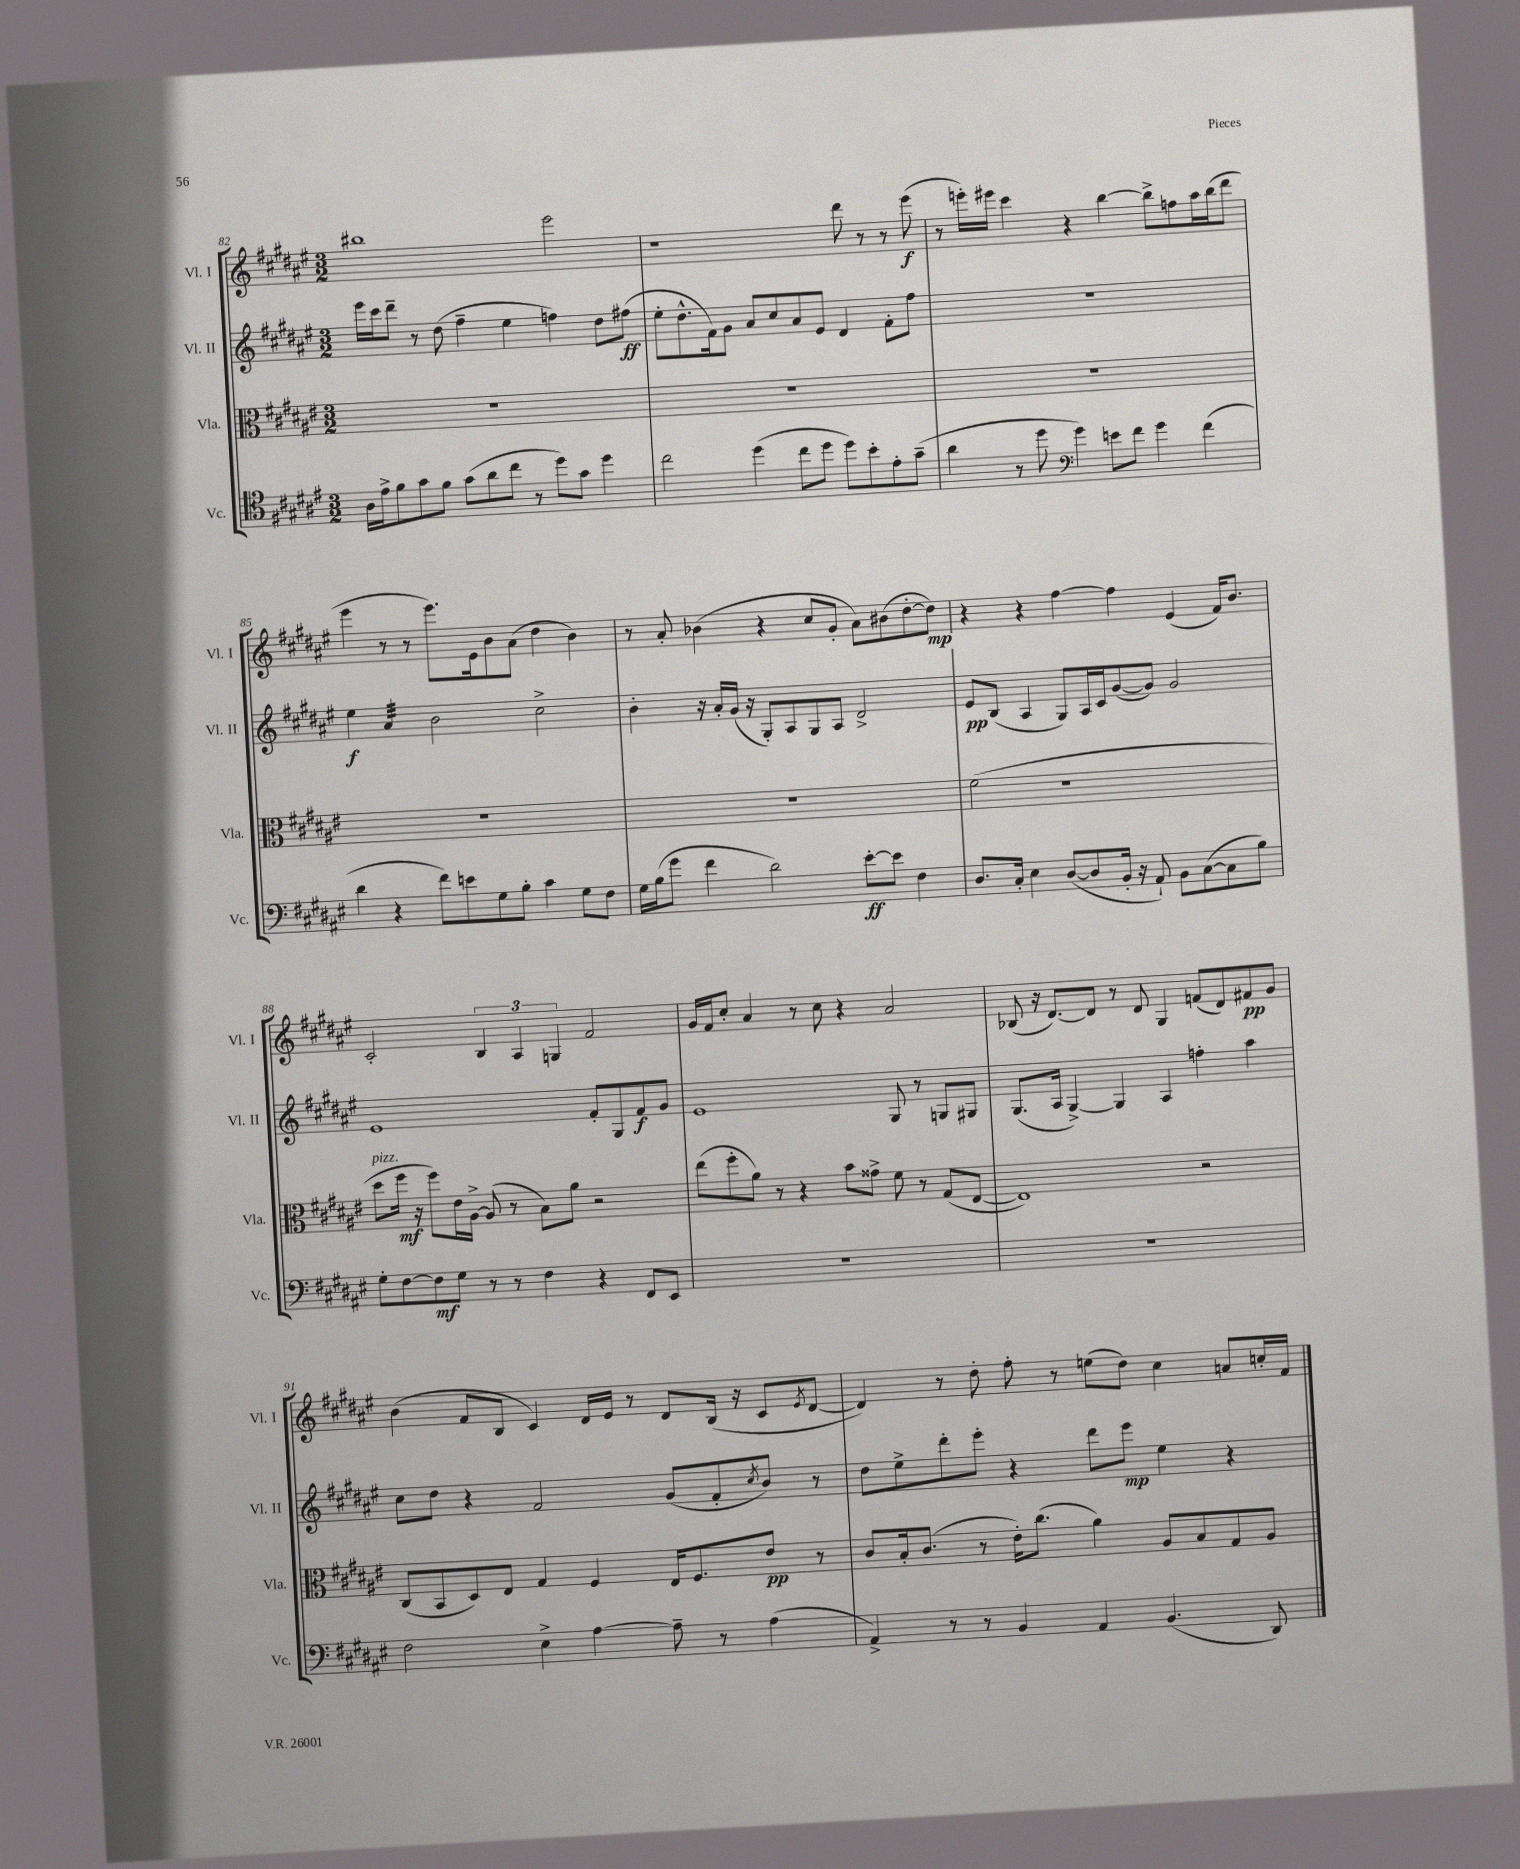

**kern	**dynam	**kern	**dynam	**kern	**dynam	**kern	**dynam
*part4	*part4	*part3	*part3	*part2	*part2	*part1	*part1
*staff4	*staff4	*staff3	*staff3	*staff2	*staff2	*staff1	*staff1
*I"Vc.	*	*I"Vla.	*	*I"Vl. II	*	*I"Vl. I	*
*I'Vc.	*	*I'Vla.	*	*I'Vl. II	*	*I'Vl. I	*
*clefC4	*	*clefC3	*	*clefG2	*	*clefG2	*
*k[f#c#g#d#a#e#]	*	*k[f#c#g#d#a#e#]	*	*k[f#c#g#d#a#e#]	*	*k[f#c#g#d#a#e#]	*
*M3/2	*	*M3/2	*	*M3/2	*	*M3/2	*
=82	=82	=82	=82	=82	=82	=82	=82
16A#\LL	.	1.r	.	16eee#\LL	.	1bb#X	.
16e#^\J	.	.	.	16ccc#\J	.	.	.
8f#\	.	.	.	8ddd#~\J	.	.	.
8g#\	.	.	.	8r	.	.	.
8f#\J	.	.	.	(8dd#\	.	.	.
(8g#\L	.	.	.	4ff#~\	.	.	.
8a#\	.	.	.	.	.	.	.
8cc#\J	.	.	.	4ee#\	.	.	.
8r	.	.	.	.	.	.	.
8dd#\L)	.	.	.	4ffn\)	.	2eee#\	.
8g#\J	.	.	.	.	.	.	.
4dd#\	.	.	.	8dd#\L	.	.	.
.	.	.	.	(8ff#X\J	ff	.	.
=83	=83	=83	=83	=83	=83	=83	=83
2cc#\	.	1.r	.	8ee#'\L	.	1r	.
.	.	.	.	8.dd#^^\	.	.	.
.	.	.	.	16f#\k)	.	.	.
.	.	.	.	8g#\J	.	.	.
(4dd#\	.	.	.	8a#/L	.	.	.
.	.	.	.	8cc#/	.	.	.
8cc#\L	.	.	.	8a#/	.	.	.
8dd#\J	.	.	.	8e#/J	.	.	.
8dd#\L)	.	.	.	4d#/	.	8ddd#\	.
8b'\	.	.	.	.	.	8r	.
8e#'\	.	.	.	8f#'\L	.	8r	.
(8g#~\J	.	.	.	8ff#\J	.	(8eee#\	f
=84	=84	=84	=84	=84	=84	=84	=84
4a#\	.	1.r	.	1.r	.	8r	.
.	.	.	.	.	.	16eeen'\LL)	.
.	.	.	.	.	.	16eee#X\JJ	.
8r	.	.	.	.	.	4ccc#\	.
8dd#\	.	.	.	.	.	.	.
*clefF4	*	*	*	*	*	*	*
4g#\)	.	.	.	.	.	4r	.
8en\L	.	.	.	.	.	[4bb\	.
8f#\J	.	.	.	.	.	.	.
4g#\	.	.	.	.	.	8bb^\L]	.
.	.	.	.	.	.	8ffn\	.
(4f#\	.	.	.	.	.	16aa#\L	.
.	.	.	.	.	.	(16bb\J	.
.	.	.	.	.	.	8ddd#\J	.
!!LO:LB:g=z
=85	=85	=85	=85	=85	=85	=85	=85
4d#\	.	1.r	.	4ee#\	f	4eee#\	.
*	*	*	*	*tremolo	*	*	*
4r	.	.	.	32a#/LLL	.	8r	.
.	.	.	.	32a#/	.	.	.
.	.	.	.	32a#/	.	.	.
.	.	.	.	32a#/	.	.	.
.	.	.	.	32a#/	.	8r	.
.	.	.	.	32a#/	.	.	.
.	.	.	.	32a#/	.	.	.
.	.	.	.	32a#/JJJ	.	.	.
*	*	*	*	*Xtremolo	*	*	*
8f#\L)	.	.	.	2b\	.	8.eee#\L)	.
8en\	.	.	.	.	.	.	.
.	.	.	.	.	.	16e#\k	.
8G#\	.	.	.	.	.	8b\	.
8B'\J	.	.	.	.	.	(8a#\J	.
4c#\	.	.	.	2cc#^\	.	4dd#\	.
8G#\L	.	.	.	.	.	4b\)	.
8F#\J	.	.	.	.	.	.	.
=86	=86	=86	=86	=86	=86	=86	=86
16G#\LL	.	1.r	.	4b'\	.	8r	.
(16B\J	.	.	.	.	.	.	.
8g#\J	.	.	.	.	.	8a#'/	.
4f#\	.	.	.	16r	.	(4b-X\	.
.	.	.	.	16a#'/LL	.	.	.
.	.	.	.	(16g#/JJ	.	.	.
.	.	.	.	16r	.	.	.
2d#\)	.	.	.	8G#'/L)	.	4r	.
.	.	.	.	8A#/	.	.	.
.	.	.	.	8G#/	.	8cc#/L	.
.	.	.	.	8A#/J	.	8g#'/J	.
[8e#'\L	ff	.	.	2d#^/	.	8a#\L)	.
8e#\J]	.	.	.	.	.	(8b#X\	.
4F#\	.	.	.	.	.	[8dd#'\	.
.	.	.	.	.	.	8dd#\J])	mp
=87	=87	=87	=87	=87	=87	=87	=87
8.D#/L	.	(2f#\	.	8e#/L	pp	4r	.
.	.	.	.	(8B/J	.	.	.
16C#'/Jk	.	.	.	.	.	.	.
4E#\	.	.	.	4A#/	.	4r	.
([8D#/L	.	1r	.	8G#/L)	.	[4ff#\	.
8D#/]	.	.	.	16A#/L	.	.	.
.	.	.	.	16c#/J	.	.	.
16BB'/Jk	.	.	.	([8g#/	.	4ff#\]	.
16r	.	.	.	.	.	.	.
8AA#`/)	.	.	.	8g#/J])	.	.	.
8BB\L	.	.	.	2g#/	.	(4e#/	.
([8C#\	.	.	.	.	.	.	.
8C#\]	.	.	.	.	.	16f#/KL)	.
.	.	.	.	.	.	8.b/J	.
8B\J)	.	.	.	.	.	.	.
!!LO:LB:g=z
=88	=88	=88	=88	=88	=88	=88	=88
!	!	!LO:TX:a:i:t=pizz.	!	!	!	!	!
8G#'\L	.	8dd#\L	.	1e#	.	2c#'/	.
[8F#\	.	16ff#\Jk	mf	.	.	.	.
.	.	16r	.	.	.	.	.
8F#\]	mf	8ff#\L)	.	.	.	.	.
8G#\J	.	16e#\L	.	.	.	.	.
.	.	[16A#^\JJ	.	.	.	.	.
8r	.	(8A#/]	.	.	.	6B/	.
8r	.	8r	.	.	.	.	.
.	.	.	.	.	.	6A#/	.
4F#\	.	8B\L)	.	.	.	.	.
.	.	.	.	.	.	6Gn/	.
.	.	8a#\J	.	.	.	.	.
4r	.	2r	.	8f#'/L	.	2f#/	.
.	.	.	.	8G#/	.	.	.
8FF#/L	.	.	.	8f#/	f	.	.
8EE#/J	.	.	.	8g#/J	.	.	.
=89	=89	=89	=89	=89	=89	=89	=89
1.r	.	(8ee#\L	.	1e#	.	16g#/LL	.
.	.	.	.	.	.	16f#/J	.
.	.	8ff#'\	.	.	.	8cc#'/J	.
.	.	8a#\J)	.	.	.	4a#/	.
.	.	8r	.	.	.	.	.
.	.	4r	.	.	.	8r	.
.	.	.	.	.	.	8cc#\	.
.	.	8b\L	.	.	.	4r	.
.	.	8g##X^\J	.	.	.	.	.
.	.	8f#\	.	8G#/	.	2a#/	.
.	.	8r	.	8r	.	.	.
.	.	(8G#/L	.	8Gn/L	.	.	.
.	.	[8E#/J	.	8G#X/J	.	.	.
=90	=90	=90	=90	=90	=90	=90	=90
1.r	.	1E#])	.	(8.G#/L	.	(8B-X/	.
.	.	.	.	.	.	16r	.
.	.	.	.	16A#/Jk	.	[8.d#/L)	.
.	.	.	.	[4G#^/)	.	.	.
.	.	.	.	.	.	8d#/J]	.
.	.	.	.	4G#/]	.	8r	.
.	.	.	.	.	.	8d#/	.
.	.	.	.	4A#/	.	4G#/	.
.	.	2r	.	4ffn'\	.	(8fn/L	.
.	.	.	.	.	.	8d#/)	.
.	.	.	.	4aa#\	.	8f#X/	pp
.	.	.	.	.	.	8g#/J	.
!!LO:LB:g=z
=91	=91	=91	=91	=91	=91	=91	=91
2F#\	.	(8C#/L	.	8cc#\L	.	(4b\	.
.	.	8BB/	.	8dd#\J	.	.	.
.	.	8D#/)	.	4r	.	8f#/L	.
.	.	8E#/J	.	.	.	8B/J	.
4E#^\	.	4G#/	.	2f#/	.	4c#/)	.
[4A#\	.	4F#/	.	.	.	16d#/LL	.
.	.	.	.	.	.	16e#/JJ	.
.	.	.	.	.	.	8r	.
8A#~\]	.	16E#/KL	.	(8g#/L	.	8d#/L	.
.	.	8.F#/	.	.	.	.	.
8r	.	.	.	8f#'/	.	(16B/Jk	.
.	.	.	.	.	.	16r	.
.	.	.	.	8qcc#/	.	.	.
(4A#\	.	8e#/J	pp	8b/J)	.	8c#/L	.
.	.	.	.	.	.	8qe#/	.
.	.	8r	.	8r	.	[8d#/J	.
=92	=92	=92	=92	=92	=92	=92	=92
4AA#^/)	.	8c#/L	.	8dd#\L	.	4d#/])	.
.	.	16B'/k	.	8ee#^\	.	.	.
.	.	(8.c#/J	.	.	.	.	.
8r	.	.	.	8ddd#'\	.	8r	.
8r	.	8r	.	8eee#'\J	.	8dd#'\	.
4BB/	.	16e#'\KL)	.	4r	.	8ff#'\	.
.	.	(8.cc#\J	.	.	.	.	.
.	.	.	.	.	.	8r	.
4AA#/	.	4a#\)	.	8ddd#\L	.	(8een\L	.
.	.	.	.	8eee#\J	mp	8dd#\J)	.
(4.BB/	.	8A#/L	.	4ee#\	.	4cc#\	.
.	.	8B/	.	.	.	.	.
.	.	8G#/	.	4r	.	8an/L	.
8DD#/)	.	8A#/J	.	.	.	16ccn'/L	.
.	.	.	.	.	.	16f#/JJ	.
==	==	==	==	==	==	==	==
*-	*-	*-	*-	*-	*-	*-	*-
